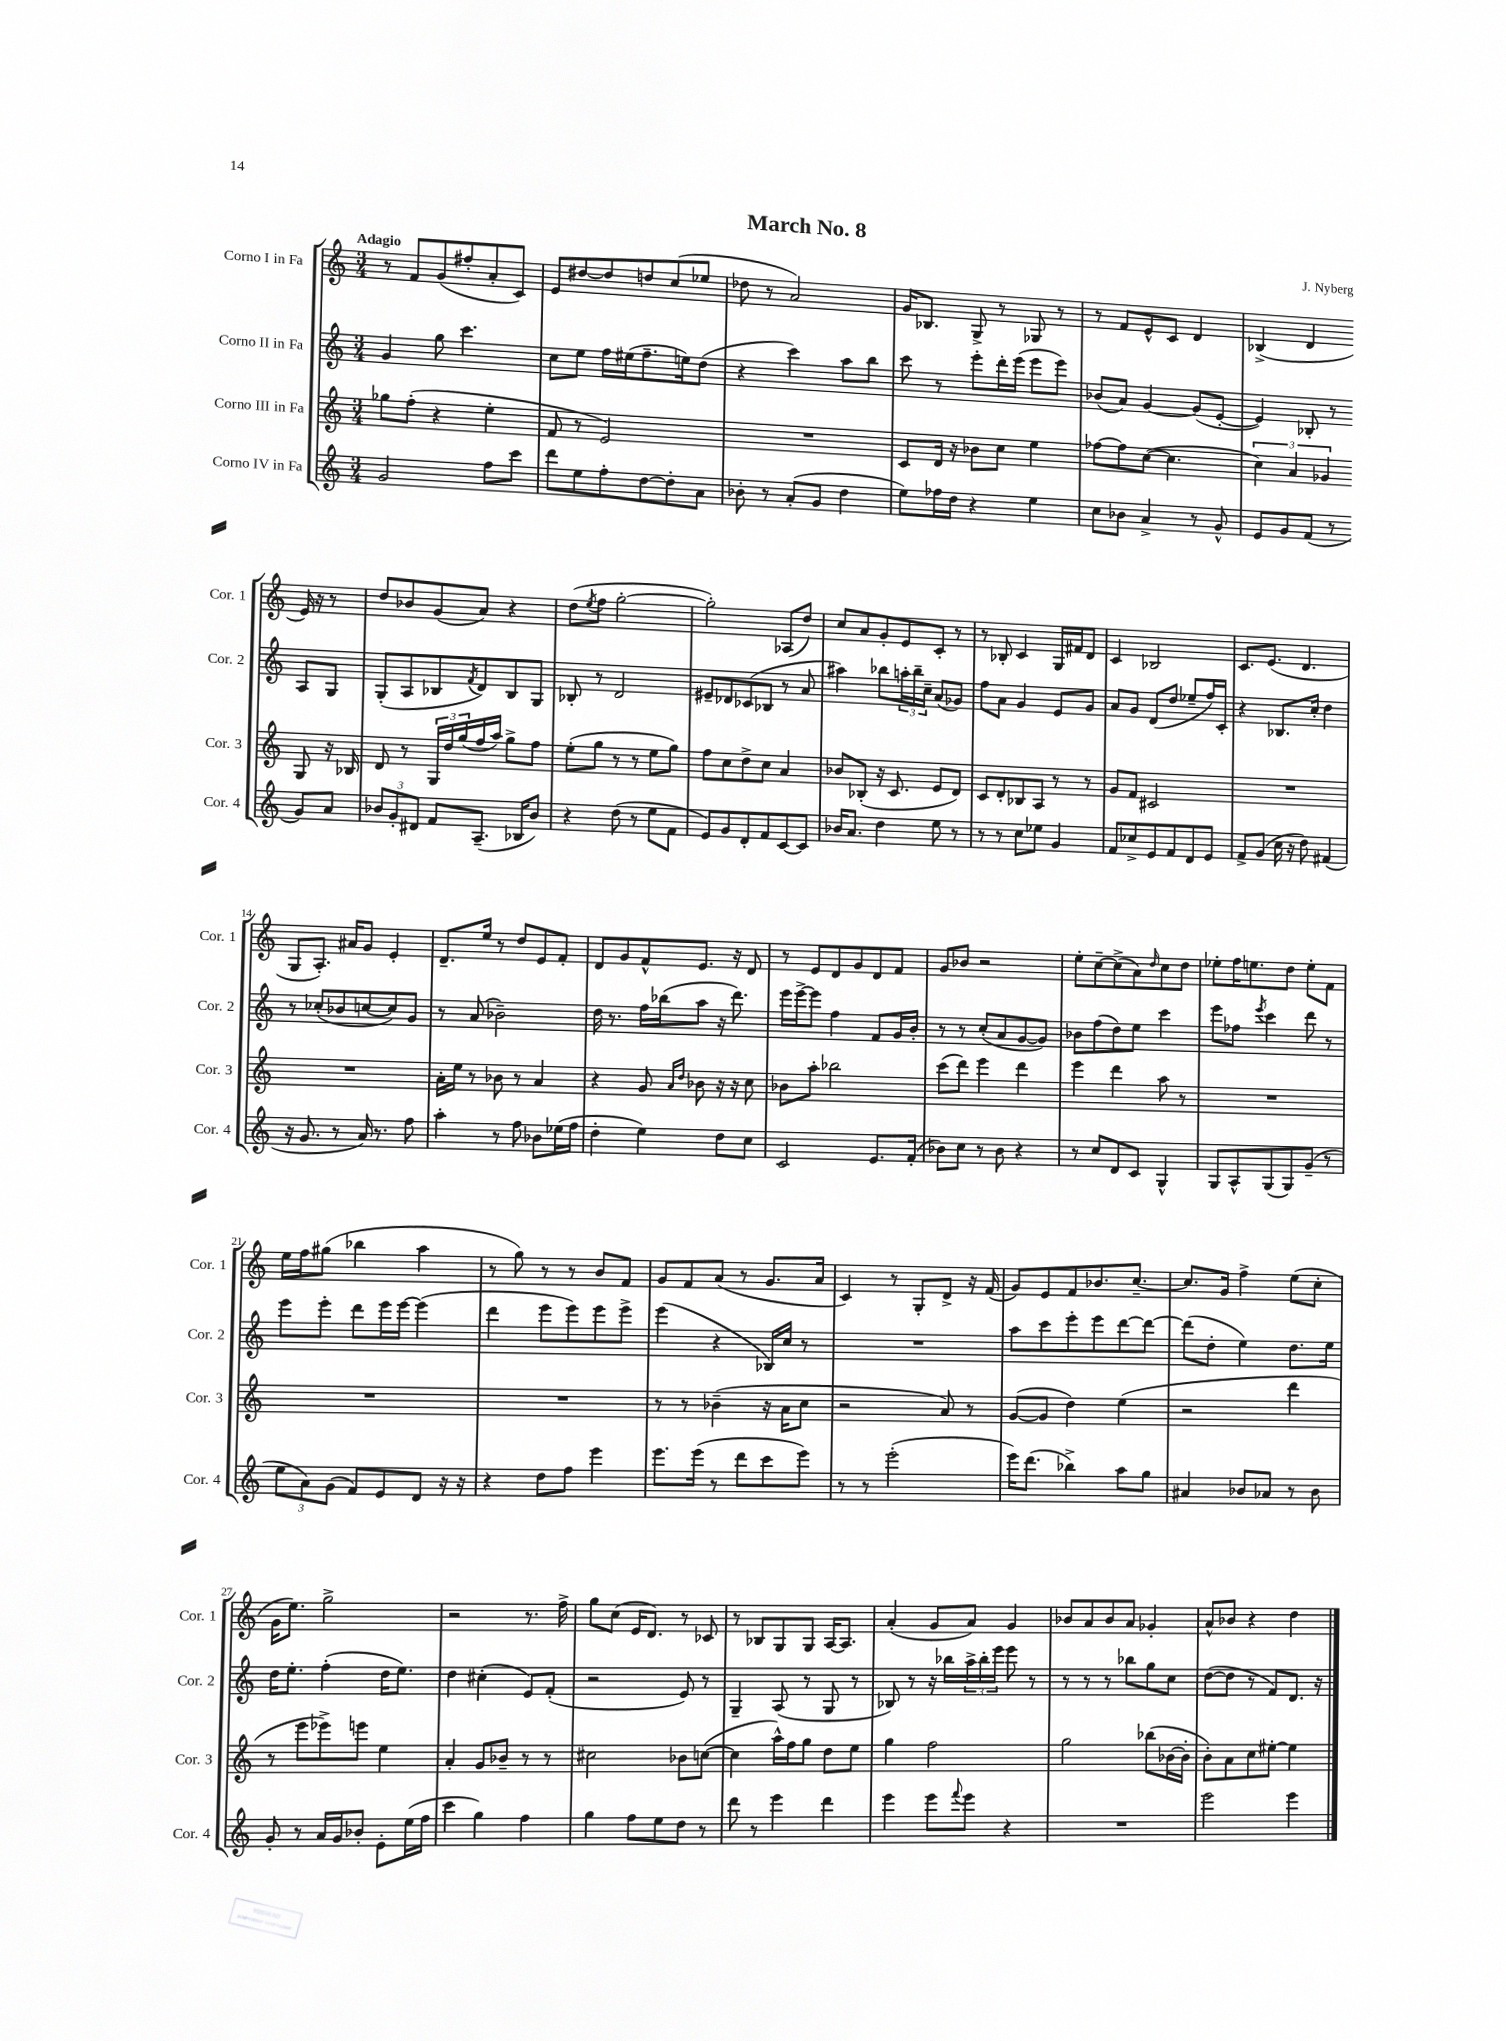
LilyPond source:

\header { title = "March No. 8" composer = "J. Nyberg" }
<<
\new StaffGroup <<
\new Staff = "s0" \with { instrumentName = "Corno I in Fa" shortInstrumentName = "Cor. 1" } {
    \clef treble \key c \major \numericTimeSignature \time 3/4 \tempo "Adagio"
    r8 f'8 g'8( fis''8-. a'8-. c'8) |
    e'8 dis''8~ dis''8 d''8 c''8( ees''8 |
    des''8 r8 a'2) |
    g'16 bes8. g8-> r8 ges8 r8 |
    r8 f'8 e'8-^ c'8 d'4 |
    bes4->( d'4 e'16) r16 r8 |
    d''8 bes'8 g'8( a'8) r4 |
    d''8( \acciaccatura { e''8 } f''8 g''2~-. |
    g''2-.) aes8( d''8) |
    c''8 a'8 g'8-. e'8 c'8-. r8 |
    r8 bes8-. c'4 g16 fis'16 d'8 |
    c'4 bes2 |
    c'8. e'8.( d'4. |
    g8 a8.-.) ais'16 g'8 e'4-. |
    d'8.-- e''16 r8 d''8 e'8 f'8-. |
    d'8 g'8 f'8-^ e'8. r16 d'8 |
    r8 e'8 d'8 g'8 d'8 f'8 |
    g'8 bes'8 r2 |
    e''8-. c''8~-- c''8->( a'8) \grace { d''16 } c''8 d''8 |
    ees''8-. f''16 e''8. d''8 e''8-. f'8 |
    e''16 f''16 gis''8( bes''4 a''4 |
    r8 g''8) r8 r8 b'8 f'8 |
    g'8 f'8 a'8( r8 g'8. a'16 |
    c'4) r8 g8-. d'8-> r16 f'16( |
    g'8) e'8 f'8 bes'8. c''8.~-- |
    c''8. g'16 f''4-> e''8( c''8-. |
    g'16 e''8.) g''2-> |
    r2 r8. f''16-> |
    g''8 c''8( e'16 d'8.) r8 ces'8 |
    r8 bes8 g8 g8 a16~ a8. |
    a'4-.( g'8 a'8) g'4 |
    bes'8 a'8 bes'8 a'8 ges'4-. |
    a'8-^ bes'8 r4 d''4 \bar "|." |
}
\new Staff = "s1" \with { instrumentName = "Corno II in Fa" shortInstrumentName = "Cor. 2" } {
    \clef treble \key c \major \numericTimeSignature \time 3/4
    g'4 g''8 c'''4. |
    c''8 e''8 f''16 eis''16( f''8.-- e''16) d''8( |
    r4 c'''4) a''8 b''8 |
    c'''8 r8 e'''8-. d'''16-. e'''16( e'''8 e'''8) |
    bes'8( a'8) g'4~ g'8( e'8~-. |
    e'4) bes8-. r8 a8 g8 |
    g8-.( a8 bes8 \acciaccatura { f'8 } d'8) bes8 g8 |
    bes8-. r8 d'2 |
    eis'8-- des'8 ces'8( bes8 r8 a'8 |
    ais''4) bes''8 \tuplet 3/2 { a''16-. bes''16-- c''16-- } a'8( ges'8) |
    f''8 a'8 g'4 e'8 g'8 |
    a'8 g'8 d'8( d''8 ees''8-- f''16) c'16-. |
    r4 bes8. c''16-. d''4 |
    r8 ces''8-.( bes'8 c''8~ c''8) g'8 |
    r8 a'8( bes'2--) |
    d''16 r8. f''16 bes''16( a''8 r16 d'''8.) |
    e'''16 e'''16~-> e'''8 f''4 f'8 g'16 b'16-. |
    r8 r8 c''8-.( a'8 g'8~ g'8) |
    bes'8 f''8( d''8) e''8 c'''4 |
    e'''8 fes''8 \acciaccatura { e'''8 } c'''4 d'''8 r8 |
    e'''8 e'''8-. d'''8 e'''16 e'''16~ e'''4( |
    d'''4 e'''8 e'''8) e'''8 e'''8-> |
    e'''4( r4 bes16) c''16 r8 |
    R2. |
    a''8 c'''8 e'''8-. e'''8 d'''8~ d'''8~ |
    d'''8( d''8-. e''4) d''8. e''16 |
    d''16 e''8.-. f''4-.( d''16 e''8.) |
    d''4 cis''4-.( e'8) f'8-.( |
    r2 e'8) r8 |
    g4-- a8( r8 g8 r8 |
    bes8) r8 r16 bes''16 \tuplet 3/2 { a''16-> bes''16-. e'''16 } e'''8 r8 |
    r8 r8 r8 bes''8 g''8 c''8 |
    d''8~( d''8 r8 f'8) d'8. r16 \bar "|." |
}
\new Staff = "s2" \with { instrumentName = "Corno III in Fa" shortInstrumentName = "Cor. 3" } {
    \clef treble \key c \major \numericTimeSignature \time 3/4
    ges''8 f''8-.( r4 e''4-. |
    f'8 r8 e'2) |
    R2. |
    c'8 d'16 r16 bes'8 c''8 e''4 |
    fes''8~ fes''8 c''8~( c''4. |
    \tuplet 3/2 { c''4) a'4 ges'4 } g8 r16 bes16 |
    d'8 r8 \tuplet 3/2 { g16 d''16 g''16( } f''16 a''16) g''8-> f''8 |
    e''8-.( g''8 r8 r8 e''8 g''8) |
    f''8 c''8 d''8-> c''8 a'4 |
    bes'8 bes8-.( r16 c'8. e'8 d'8) |
    c'8 d'8-. bes8 a8 r8 r8 |
    g'8 f'8 cis'2 |
    R2. |
    R2. |
    a'16-. e''16 r8 bes'8 r8 a'4 |
    r4 g'8 \grace { a'16 d''16 } bes'8 r16 r16 c''8 |
    bes'8 a''8-. bes''2 |
    c'''8( d'''8) e'''4 d'''4 |
    e'''4 d'''4 a''8 r8 |
    R2. |
    R2. |
    R2. |
    r8 r8 bes'4--( r16 a'16 c''8 |
    r2 a'8) r8 |
    g'8~( g'8 d''4) e''4( |
    r2 d'''4 |
    r8 e'''8 ees'''8->) e'''8 e''4 |
    a'4-. g'8 bes'8-- r8 r8 |
    cis''2 bes'8 c''8~( |
    c''4 a''16-^) f''16 g''8 d''8 e''8 |
    g''4 f''2 |
    g''2 bes''8( bes'16~ bes'16-. |
    b'8-.) a'8 c''8 eis''8~-. eis''4 \bar "|." |
}
\new Staff = "s3" \with { instrumentName = "Corno IV in Fa" shortInstrumentName = "Cor. 4" } {
    \clef treble \key c \major \numericTimeSignature \time 3/4
    g'2 f''8 c'''8 |
    d'''8 e''8 f''8-. d''8~ d''8-. a'8 |
    bes'8-. r8 a'8-.( g'8 d''4 |
    e''8) fes''16 d''16 r4 e''4 |
    c''8 bes'8 a'4-> r8 g'8-^ |
    e'8 g'8 f'8( r8 g'8) a'8 |
    \tuplet 3/2 { bes'8 g'8-. dis'8 } f'8 a8.--( bes16 bes'8) |
    r4 d''8( r8 e''8 f'8 |
    e'8) g'8 d'8-. f'8 c'8~ c'8 |
    bes'16 a'8. d''4 e''8 r8 |
    r8 r8 c''8 ees''8 g'4 |
    f'8 ces''8-> e'8 f'8 d'8 e'8 |
    f'8-> g'8( c''16 r16 d''8) fis'4( |
    r16 g'8. r8 a'16) r8. f''8 |
    a''4-. r8 f''8 bes'8 ees''16( f''16 |
    d''4-. e''4) d''8 c''8 |
    c'2 e'8. f'16-.( |
    bes'8) c''8 r8 bes'8 r4 |
    r8 c''8 d'8 c'8 g4-^ |
    g8 a8-^ g8( g8) g'8--( r8 |
    \tuplet 3/2 { e''8 a'8) g'8( } f'8) e'8 d'8 r16 r16 |
    r4 d''8 f''8 e'''4 |
    e'''8. e'''16( r8 d'''8 c'''8 e'''8) |
    r8 r8 e'''2-.( |
    e'''16) d'''8.( bes''4->) a''8 g''8 |
    ais'4 bes'8 aes'8 r8 bes'8 |
    g'8-. r8 a'16 g'16 bes'8-. e'8-. e''16( f''16 |
    c'''4 g''4) f''4 |
    g''4 f''8 e''8 d''8 r8 |
    d'''8 r8 e'''4 d'''4 |
    e'''4 e'''8 \appoggiatura { f'''8 } e'''8 r4 |
    R2. |
    e'''2 e'''4 \bar "|." |
}
>>
>>
